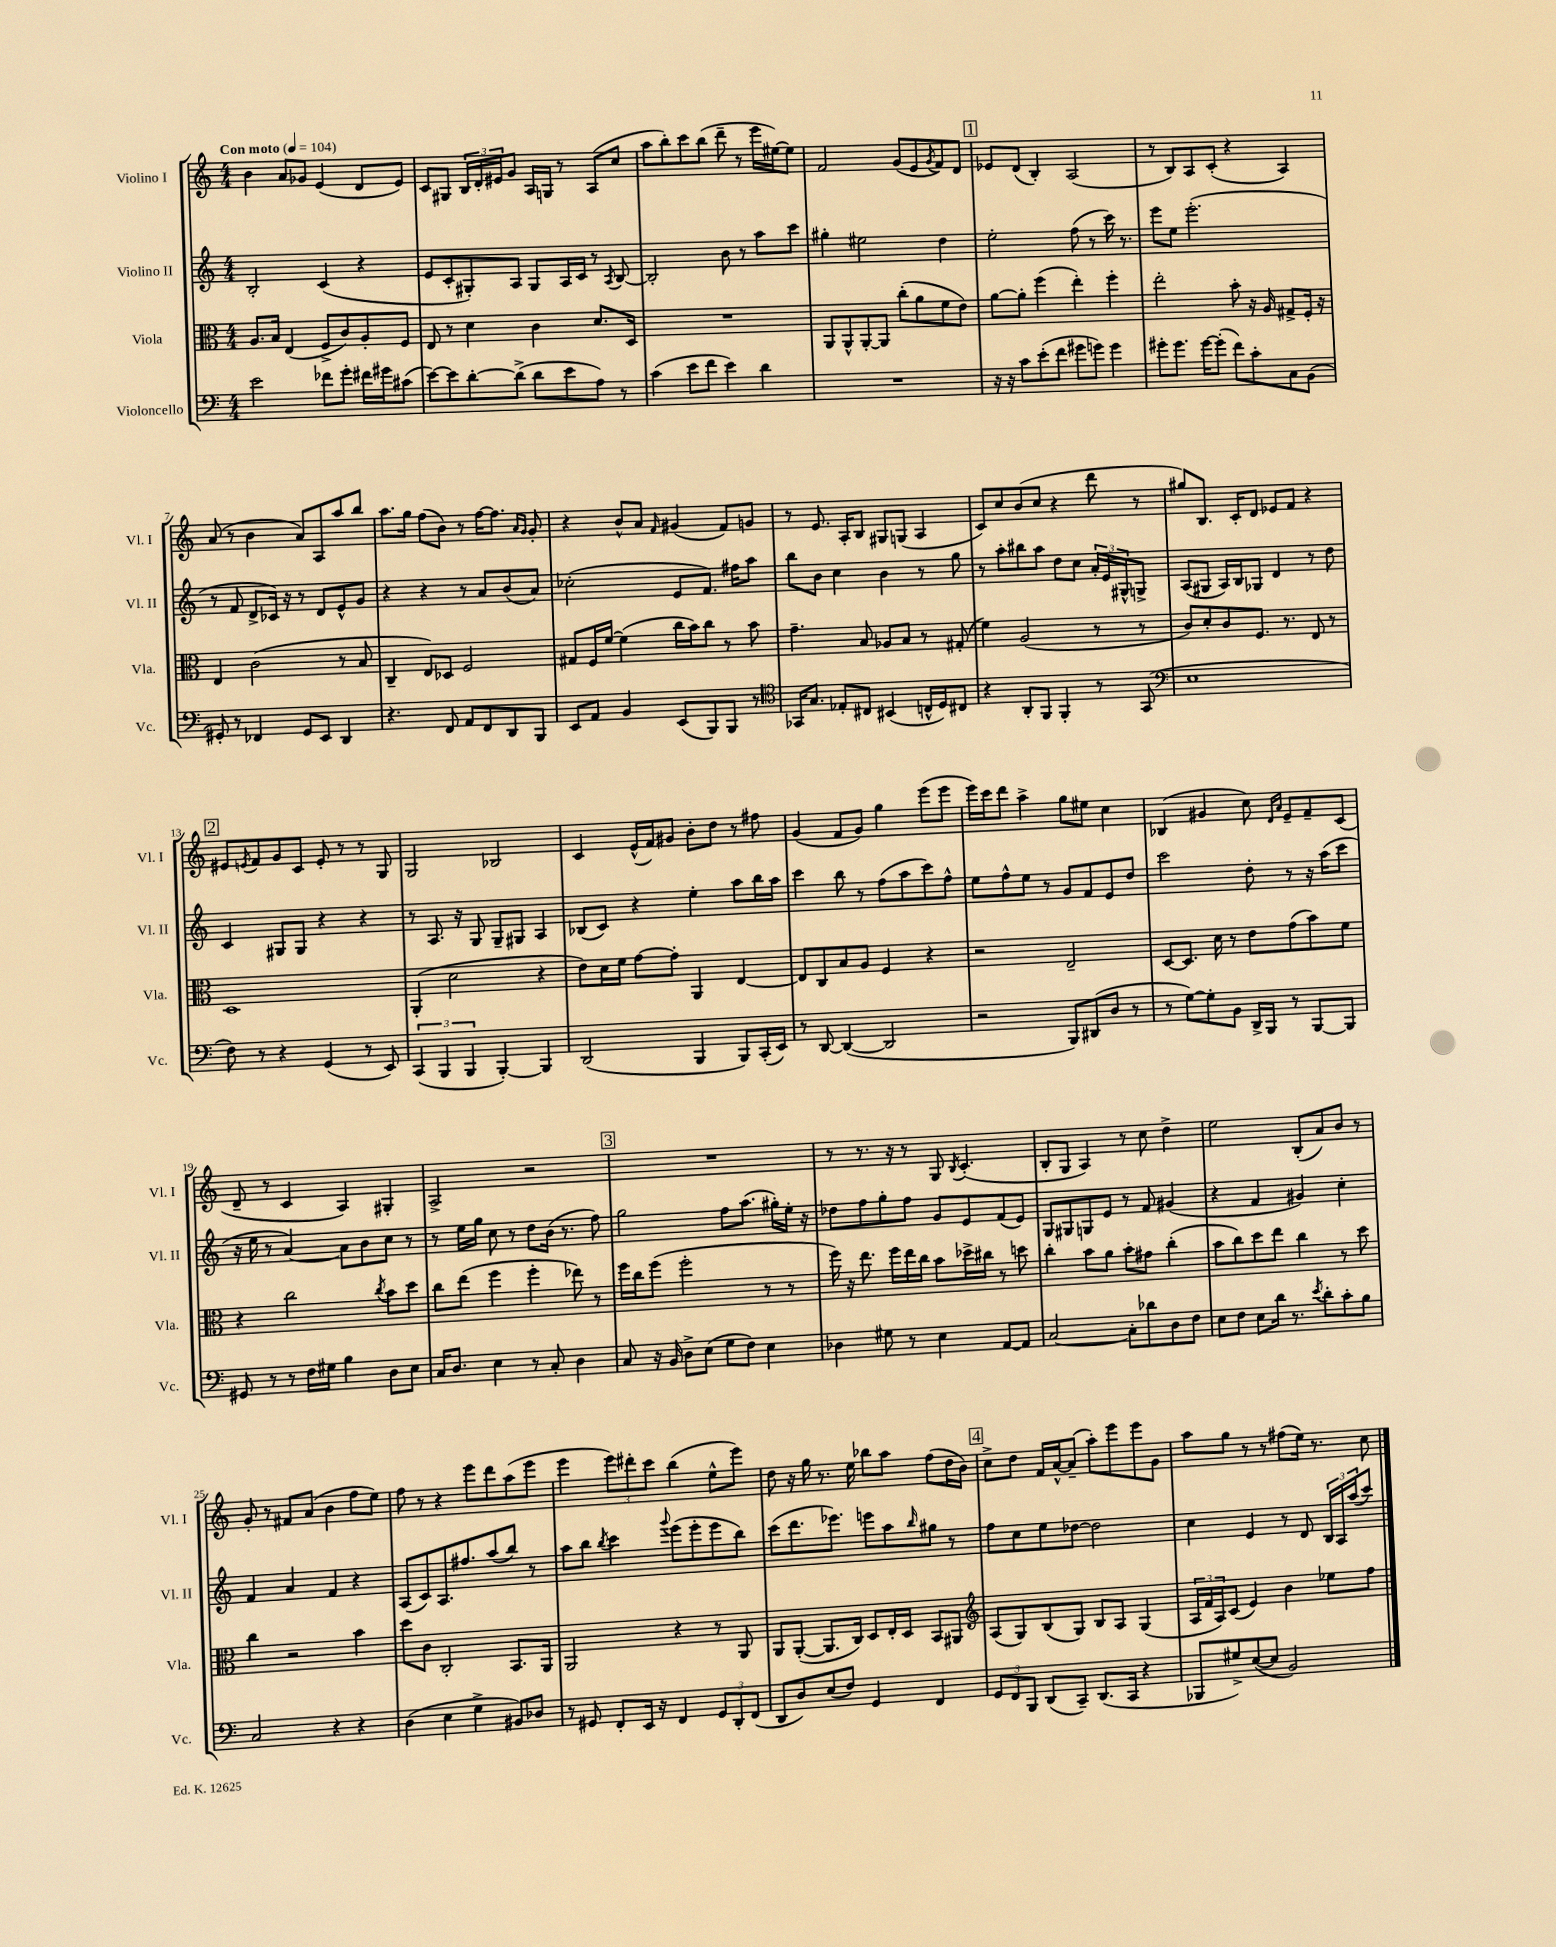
<<
\new StaffGroup <<
\new Staff = "s0" \with { instrumentName = "Violino I" shortInstrumentName = "Vl. I" } {
    \clef treble \key c \major \numericTimeSignature \time 4/4 \tempo "Con moto" 4 = 104
    b'4 a'8 ges'8 e'4( d'8 e'8) |
    c'8 gis8 \tuplet 3/2 { b16 d'16-. eis'16 } g'8 a16 g16 r8 a8( c''8 |
    a''8 b''8-.) c'''8 b''8( d'''8-- r8 e'''16 eis''16~) eis''8 |
    f'2 g'8( e'8 \acciaccatura { g'8 } f'8) d'8 |
    \mark \markup { \box "1" } ees'8 d'8( b4-.) a2( |
    r8 b8) a8 c'8-.( r4 a4) |
    a'8( r8 b'4 a'8) a8 a''8 b''8 |
    a''8. g''16 f''8( b'8) r8 f''16~ f''8. \grace { a'16 g'16 } g'8-. |
    r4 b'8-^ a'8 \grace { f'16 } gis'4( f'8) g'8 |
    r8 e'8. a16-. b8 gis8 g8( a4 |
    c'8) c''8 b'8( c''8 r4 d'''8 r8 |
    gis''8) b8. c'16-. d'8 ees'8 f'8 r4 |
    \mark \markup { \box "2" } eis'8 \acciaccatura { e'8 } f'8 g'8 c'8 e'8-. r8 r8 g8 |
    g2 bes2 |
    c'4 e'16-^( f'16) gis'8 b'8-. d''8 r8 fis''8 |
    g'4( f'8 g'8) g''4 e'''8( e'''8 |
    e'''16) c'''16 d'''8 a''4-> g''8 eis''8 c''4 |
    bes4( gis'4 c''8) \grace { d'16 a'16 } e'8-- f'8-- c'8( |
    d'8-- r8 c'4 a4) gis4-. |
    a2-> r2 |
    \mark \markup { \box "3" } R1 |
    r8 r8. r16 r8 g8 \acciaccatura { b8 } c'4.-.( |
    b8-. g8 a4) r8 c''8 d''4-> |
    e''2 b8-.( a'8) b'8 r8 |
    g'8-. r8 fis'8 a'8( b'4 f''8 e''8) |
    f''8 r8 r4 e'''8 d'''8 a''8( e'''8 |
    e'''4 \tuplet 3/2 { e'''8) dis'''8-. c'''8 } b''4( e''8-^ e'''8) |
    d''8 r16 g''16 r8. e''16 bes''8 a''8 f''8( d''16 b'16) |
    \mark \markup { \box "4" } c''8-> d''8 f'16 a'16~-^ a'8--( a''8-.) e'''8 e'''8 g'8 |
    a''8 g''8 r8 r8 fis''8( e''16) r8. c''8 \bar "|." |
}
\new Staff = "s1" \with { instrumentName = "Violino II" shortInstrumentName = "Vl. II" } {
    \clef treble \key c \major \numericTimeSignature \time 4/4
    b2-. c'4( r4 |
    e'8 c'8-. gis8-.) a8 gis8 a16 c'16 r8 \acciaccatura { a8 } b8~ |
    b2-. b'8 r8 a''8 c'''8 |
    gis''4-. eis''2 d''4 |
    \mark \markup { \box "1" } e''2-. f''8( r8 c'''16) r8. |
    e'''8 e''8 e'''2.-.( |
    r8 f'8 d'8-> ces'16) r16 r8 d'8 e'8-^ g'8 |
    r4 r4 r8 a'8 b'8( a'8) |
    ces''2-.( e'8 f'8.) fis''16 a''8 |
    b''8 b'8 c''4 b'4 r8 g''8 |
    r8 a''8-. bis''8 a''8 d''8 c''8 \tuplet 3/2 { a'16-. e'16 gis16-^ } g8-> |
    a8( gis8 a16) b16 ges8 d'4 r8 d''8 |
    \mark \markup { \box "2" } c'4 gis8 gis8 r4 r4 |
    r8 a8. r16 g8 g8-- gis8 a4 |
    bes8( c'8) r4 e''4-. a''8 b''16 a''16 |
    c'''4 b''8 r8 f''8( a''8 c'''8) f''8-^ |
    e''8 f''8-^ e''8 r8 g'8 f'8 e'8 d''8 |
    c'''2 d''8-. r8 r16 a''16( c'''8 |
    r16 e''16 r8 a'4~) a'8 b'8 c''8 r8 |
    r8 e''16 g''16 c''8 r8 d''8 b'16( r8. f''8) |
    \mark \markup { \box "3" } g''2 f''8 a''8.( gis''16-.) e''16-. r16 |
    des''8 f''8 g''8-. f''8 g'8 e'8 f'8( e'8) |
    g8 gis8 g8 e'8 r8 f'8 gis'4( |
    r4 f'4 gis'4) c''4-. |
    f'4 a'4 f'4 r4 |
    a8( c'8) a8. fis''8. a''8( b''8) r8 |
    a''8 b''8 \acciaccatura { b''8 } c'''4 \appoggiatura { g'''8 } e'''8( e'''8-. e'''8 b''8) |
    c'''8( d'''8. ees'''8.) e'''8 a''8 \grace { b''16 } gis''8 r8 |
    \mark \markup { \box "4" } f''8 c''8 e''8 des''8~ des''2 |
    c''4 e'4 r8 d'8 \tuplet 3/2 { b16 a16 a''16( } c'''8) \bar "|." |
}
\new Staff = "s2" \with { instrumentName = "Viola" shortInstrumentName = "Vla." } {
    \clef alto \key c \major \numericTimeSignature \time 4/4
    a8. b16 e4( f8-> c'8) a8-. f8 |
    e8 r8 d'4 c'4 d'8. d16 |
    R1 |
    a,8 a,8-^ a,8~-. a,8 c''8-.( a'8 f'8 e'8) |
    \mark \markup { \box "1" } a'8~ a'8-. f''4( e''4-.) f''4-. |
    e''2-. b'8-. r16 a16 gis8-> f16-. r16 |
    e4 c'2( r8 b8 |
    c4-- e8) des8 f2 |
    gis8 f16 f'16~ f'4( c''16 b'16) c''8 r8 b'8 |
    g'4.-- b8 aes8 b8 r8 gis8-.( |
    f'4) a2( r8 r8 |
    c'8) d'8-. c'8 f8. r8. e8 r8 |
    \mark \markup { \box "2" } d1 |
    a,4-.( d'2 r4 |
    e'8) d'16 f'16 g'8~ g'8-. a,4 e4~ |
    e8 c8 b8 a8 f4 r4 |
    r2 e2-- |
    d8~ d8. d'16 r8 e'8 g'8( b'8) f'8 |
    r4 c''2 \acciaccatura { c''8 } b'8 d''8 |
    c''8 e''8( f''4 f''4-. ees''8) r8 |
    \mark \markup { \box "3" } f''16 c''16 f''8( f''2-. r8 r8 |
    f''16) r16 e''8. f''16 e''16 c''16 b'8 des''16-> cis''16 r8 d''8 |
    c''4-. b'8 a'8 b'8-. gis'8 c''4-.( |
    b'8 c''8) d''8 e''8 c''4 r8 d''8 |
    c''4 r2 b'4 |
    d''8 c'8 c2-. b,8. a,16 |
    a,2 r4 r8 a,8 |
    a,8 a,8~-.( a,8. c16) d8 e16-. d16 b,8 ais,8 |
    \mark \markup { \box "4" } \clef treble a8( g8) b8( g8) b8 a8 g4( |
    \tuplet 3/2 { a16 f'16 a16) } c'8( e'4) b'4 ees''8 f''8 \bar "|." |
}
\new Staff = "s3" \with { instrumentName = "Violoncello" shortInstrumentName = "Vc." } {
    \clef bass \key c \major \numericTimeSignature \time 4/4
    e'2 fes'8 g'8-. fis'16 gis'16 cis'8( |
    e'8~) e'8 d'8~-. d'8->( d'8 e'8 a8) r8 |
    c'4( e'8 f'8 e'4) d'4 |
    R1 |
    \mark \markup { \box "1" } r16 r16 c'8 e'8-.( f'8 gis'8 g'8) g'4 |
    gis'8-. gis'8. gis'16~ gis'8-.( f'8) c'8-. c8 b,8( |
    gis,8-.) r8 fes,4 gis,8 e,8 d,4 |
    r4. f,8 a,8 f,8 d,8 b,,8 |
    e,8 a,8 b,4 e,8( b,,8) b,,8 r8 |
    \clef tenor ges,16 g8. ees8-. cis8 bis,4( c16-^ d16) cis8 |
    r4 a,8-. f,8 f,4-. r8 g,8( |
    \clef bass e1 |
    \mark \markup { \box "2" } f8) r8 r4 g,4( r8 e,8) |
    \tuplet 3/2 { c,4( b,,4 b,,4 } b,,4~-.) b,,4 |
    d,2( b,,4 b,,8) c,16-.( e,16) |
    r8 d,8~ d,4~( d,2 |
    r2 b,,8) dis,8( d8 r8 |
    r8 g8~) g8-. b,8 d,16-> b,,16 r8 b,,8~ b,,8 |
    gis,8 r8 r8 f16 gis16 b4 d8 e8 |
    c16 d8. e4 r8 c8-. d4 |
    \mark \markup { \box "3" } c8 r16 b,16 d8-> e8( g8 f8) e4 |
    des4 gis8 r8 e4 a,8~ a,8 |
    c2~ c8-. des'8 d8 f8 |
    e8 f8 e8 d'16 r8. \acciaccatura { e'8 } d'8-. c'8-. b8 |
    c2 r4 r4 |
    d4( e4 g4-> bis,8) des8 |
    r8 gis,8 f,8-. e,16 r16 f,4 \tuplet 3/2 { gis,8 d,8-. f,8( } |
    d,8 d8) e8( f8) g,4 f,4 |
    \mark \markup { \box "4" } \tuplet 3/2 { g,8 f,8 b,,8 } d,8( c,8--) d,8.( c,16 r4 |
    bes,,8 gis8->) e8~( e8 b,2) \bar "|." |
}
>>
>>
